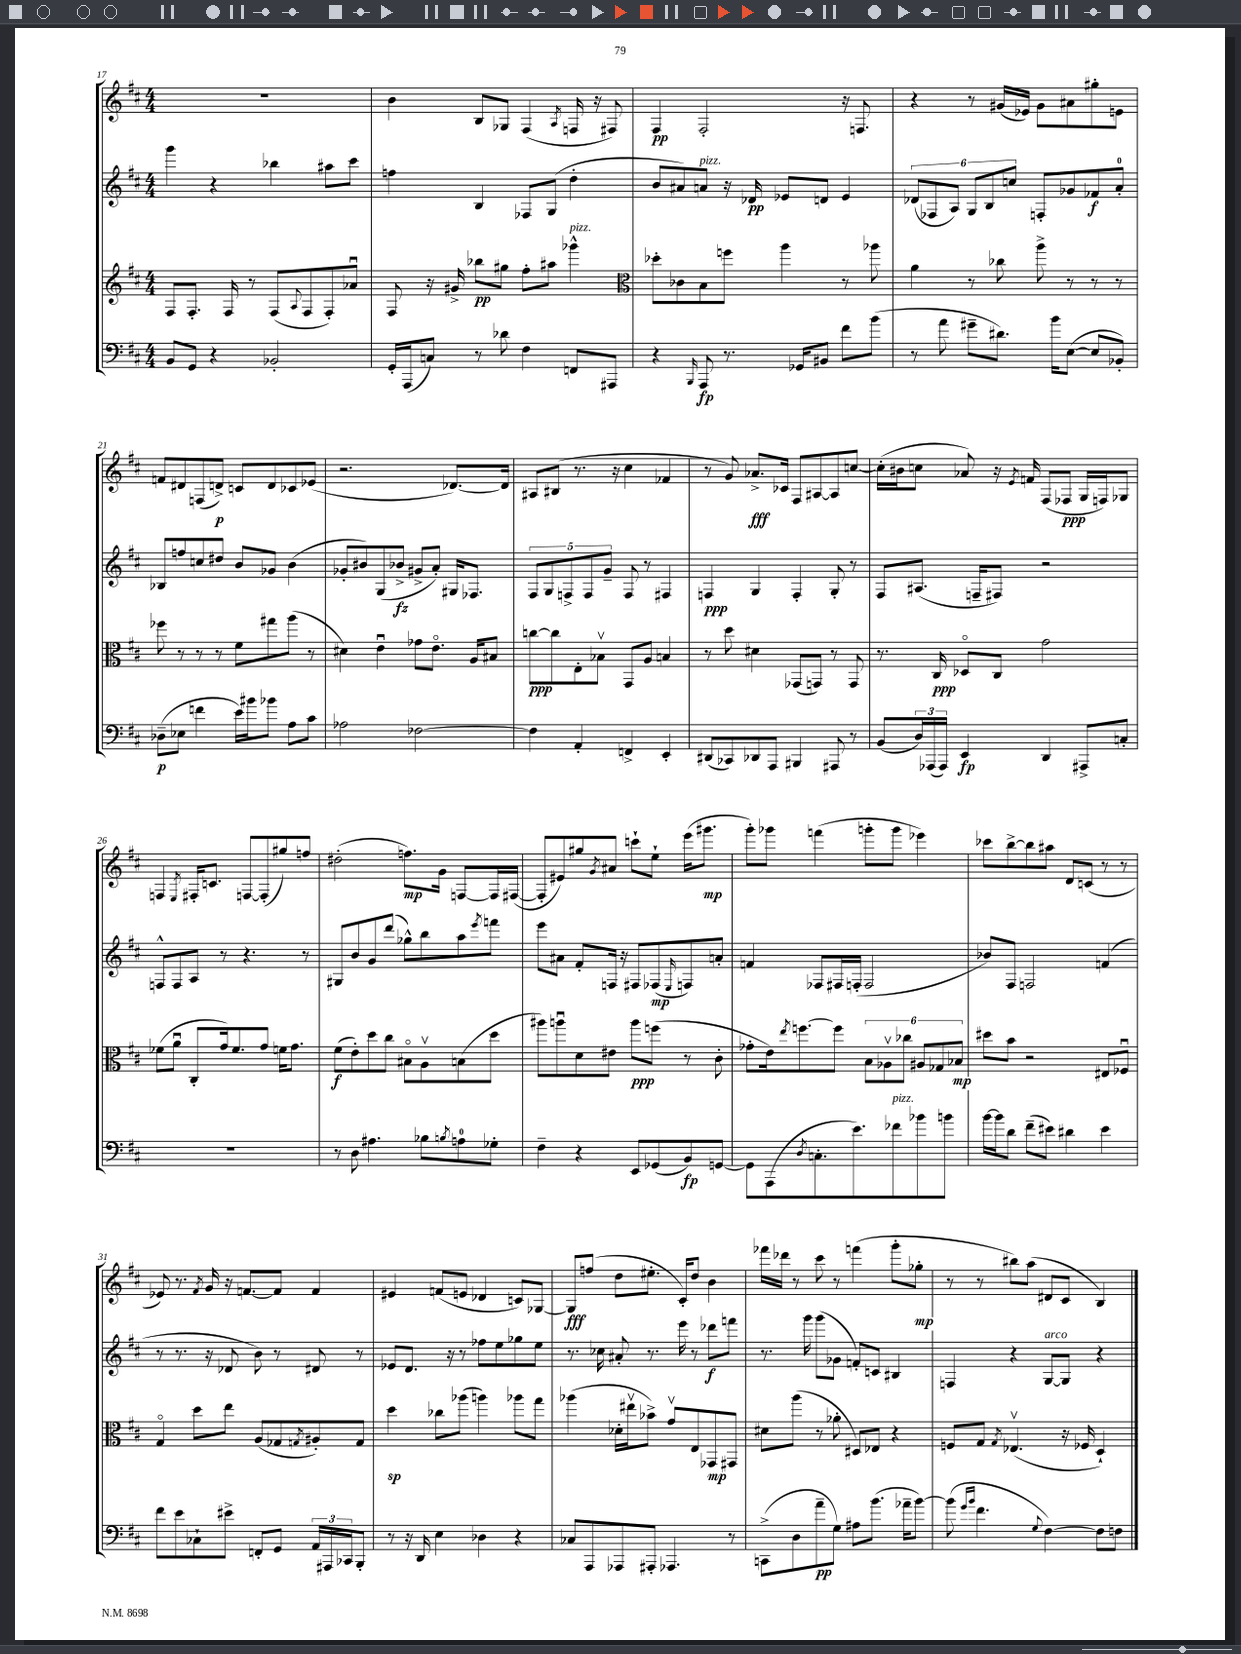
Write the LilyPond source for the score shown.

<<
\new StaffGroup <<
\new Staff = "s0" {
    \clef treble \key d \major \numericTimeSignature \time 4/4
    R1 |
    b'4 b8 ges8 fis4( \acciaccatura { a8 } f16 r16 fis8) |
    fis4\pp fis2-. r16 f8. |
    r4 r8 gis'16( ees'16) gis'8 ais'8 gis''8-. e'8 |
    f'8 dis'8 f8( d'8->\p) c'8 d'8 ces'8 ees'8( |
    r2. des'8.~) des'16 |
    ais8 bis8( r8. r16 cis''4 fes'4 |
    r8 g'8) aes'8.->\fff ces'16 fis8 ais8~ ais8 c''8~ |
    c''16-.( bis'16 c''8 aes'8) r16 \acciaccatura { e'8 } f'16 fis8( fes8\ppp g16 f16) ges8 |
    f4 \acciaccatura { e8 } fis16-. c'8. f8~ f8-.( gis''8) f''8 |
    dis''2-.( f''8.\mp) g'16 f8~ f16 fis16~( |
    fis8-. eis'8) gis''8 \acciaccatura { g'8 } ais'8 c'''8-! e''8-! e'''16( gis'''8.\mp |
    g'''8-.) ges'''8 f'''4( g'''8-. g'''8 ees'''4) |
    ces'''8 b''8~-> b''8 ais''8 d'8 c'8( r8 r8 |
    ees'8) r8. \acciaccatura { fis'8 } g'16 r16 f'8.~ f'8 f'4 |
    eis'4 f'8( e'8 des'4 c'8) ges8~ |
    ges8\fff f''8( d''8 eis''8.-. cis'16-.) d''8 b'4 |
    fes'''16 des'''16 r8 cis'''8 r8 f'''4( g'''8-. ges''8-.\mp |
    r8 r8 bis''8) a''8( dis'8 cis'8 b4) \bar "|." |
}
\new Staff = "s1" {
    \clef treble \key d \major \numericTimeSignature \time 4/4
    g'''4 r4 bes''4 ais''8 cis'''8 |
    f''4 b4 fes8 g8( d''4-. |
    b'8 ais'8) a'8^\markup { \italic "pizz." } r16 des'16\pp ees'8 d'8 ees'4 |
    \tuplet 6/4 { des'8( fes8 a8) g8 b8 c''8 } f8-. ges'8 fes'8\f a'8-0-. |
    bes8 f''8 c''8 dis''8 b'8 ges'8 b'4( |
    ges'8-. bis'8) g8( bes'8->\fz gis'8-> a'8-.) gis16 fes8. |
    \tuplet 5/4 { fis8 g8 f8-> f8 g'8-- } f8 r8 fis4 |
    f4\ppp g4 f4-. g8-. r8 |
    fis8 ais8.( f16-- fis8) r2 |
    f8-^ f8 a8 r8 r4. r8 |
    gis8 b'8 g'8 d'''8( ges''8-^) b''8 a''8 \acciaccatura { e'''8 } f'''8 |
    e'''8 ais'8 fis'8-. f16 r16 fis8 fes8\mp( \grace { e16 } f8) a'8-. |
    f'4 fes8 fis16 f16-.( f2 |
    bes'8) fis8 f2 f'4( |
    r8 r8. r16 des'8 b'8) r8 dis'8 r8 |
    ees'8 d'8. r16 r8 fes''8 e''8 ges''8 e''8 |
    r8. ces''16 ais'8-. r8. e'''16 r8 des'''8\f f'''8 |
    r8. g'''16 g'''8( ges'8 f'8-.) c'8 bis4 |
    f4 r4 g8~^\markup { \italic "arco" } g8 r4 \bar "|." |
}
\new Staff = "s2" {
    \clef treble \key d \major \numericTimeSignature \time 4/4
    fis8 fis8.-. fis16 r8 fis8( \appoggiatura { a8 } fis8 fis8-.) aes'8\downbow |
    fis8 r16 gis'16-> bes''8\pp gis''8 fis''8-. ais''8 ges'''4-^^\markup { \italic "pizz." } |
    \clef alto des''8-. ces'8 b8 f''8 a''4 r8 aes''8 |
    a'4 r8 ces''8 a''8-> r8 r8 r8 |
    fes''8 r8 r8 r8 fis'8 gis''8 a''8( r8 |
    dis'4) e'4\downbow ges'8 e'8.\flageolet a16 bis8 |
    c''8~\ppp c''8 e8-. bes8\upbow g,8 a8 b4 |
    r8 d''8 dis'4 ges,8( g,8) r8 g,8 |
    r8. cis16\ppp des8\flageolet cis8 g'2 |
    fes'8( a'8\downbow cis8-. g'16) fes'8. g'8 f'16 g'8. |
    fis'8\f( e'8-.) d''8 cis''8 bis8\flageolet a8\upbow b8( d''8 |
    ais''8) a''8\downbow d'8 eis'8 a''8\ppp f''8( r8 cis'8-. |
    ges'8-. e'16) \acciaccatura { e''8 } f''8.~ f''8 \tuplet 6/4 { b8 aes8\upbow ces''8 ais8 ges8 bes8\mp } |
    dis''8 b'8 r2 eis8 fes8\downbow |
    g4\flageolet d''8 e''8 a8( ges8 \acciaccatura { g8 } ais8-.) g8 |
    d''4\sp ces''8 aes''8( a''4) aes''8 g''8 |
    aes''4( des'16-. eis''16\upbow bes'8->) g'8\upbow e8 ges,8\mp gis,8 |
    dis'8 a''8( r8 aes'8-. dis8) ees8 r4 |
    f8 g8 \acciaccatura { g8 } ees4.\upbow( r16 fes16 d4-!) \bar "|." |
}
\new Staff = "s3" {
    \clef bass \key d \major \numericTimeSignature \time 4/4
    b,8 g,8 r4 bes,2-. |
    g,16-. a,,16( c8) r8 des'8 fis4 f,8 ais,,8 |
    r4 \grace { b,,16 } a,,8\fp r8. ges,16 bis,8 fis'8 b'8( |
    r8 a'8 gis'8-- dis'8.) b'16 e8~( e8 bes,8-.) |
    des8--\p( ees8 f'4 e'16) bis'16 bes'8 a8 cis'8 |
    aes2 fes2~ |
    fes4 a,4-. f,4-> e,4-. |
    dis,8( ces,8) des,8 a,,8 bis,,4 ais,,8 r8 |
    b,8( \tuplet 3/2 { d16) aes,,16( aes,,16) } e,4\fp d,4 ais,,8-> c8-. |
    R1 |
    r8 d8 ais4. bes8 \acciaccatura { b8 } a8-0 ges8-. |
    fis4-- r4 e,8 ges,8( b,8\fp) g,8~ |
    g,8 a,,8( \acciaccatura { d8 } c8.-. e'8.) fes'8^\markup { \italic "pizz." } bes'8 b'8 |
    b'16~ b'16 d'8 fis'8--( eis'8) dis'4 eis'4 |
    fis'8 e'8 ces8-! eis'8-> f,8-. g,8 \tuplet 3/2 { a,16 ais,,16 ces,16 } b,,8-. |
    r8 r16 d,16 e4 des4 r4 |
    ces8 a,,8 aes,,8 ais,,8-. aes,,4. r8 |
    c,8->( d8 a'8--\pp g8) ais8 b'8.( aes'16-- b'8~) |
    b'8( \grace { g'16 b'16 } fis'4. \appoggiatura { g8 } fis4~) fis8 f8 \bar "|." |
}
>>
>>
\layout { \context { \Score currentBarNumber = #17 } }
